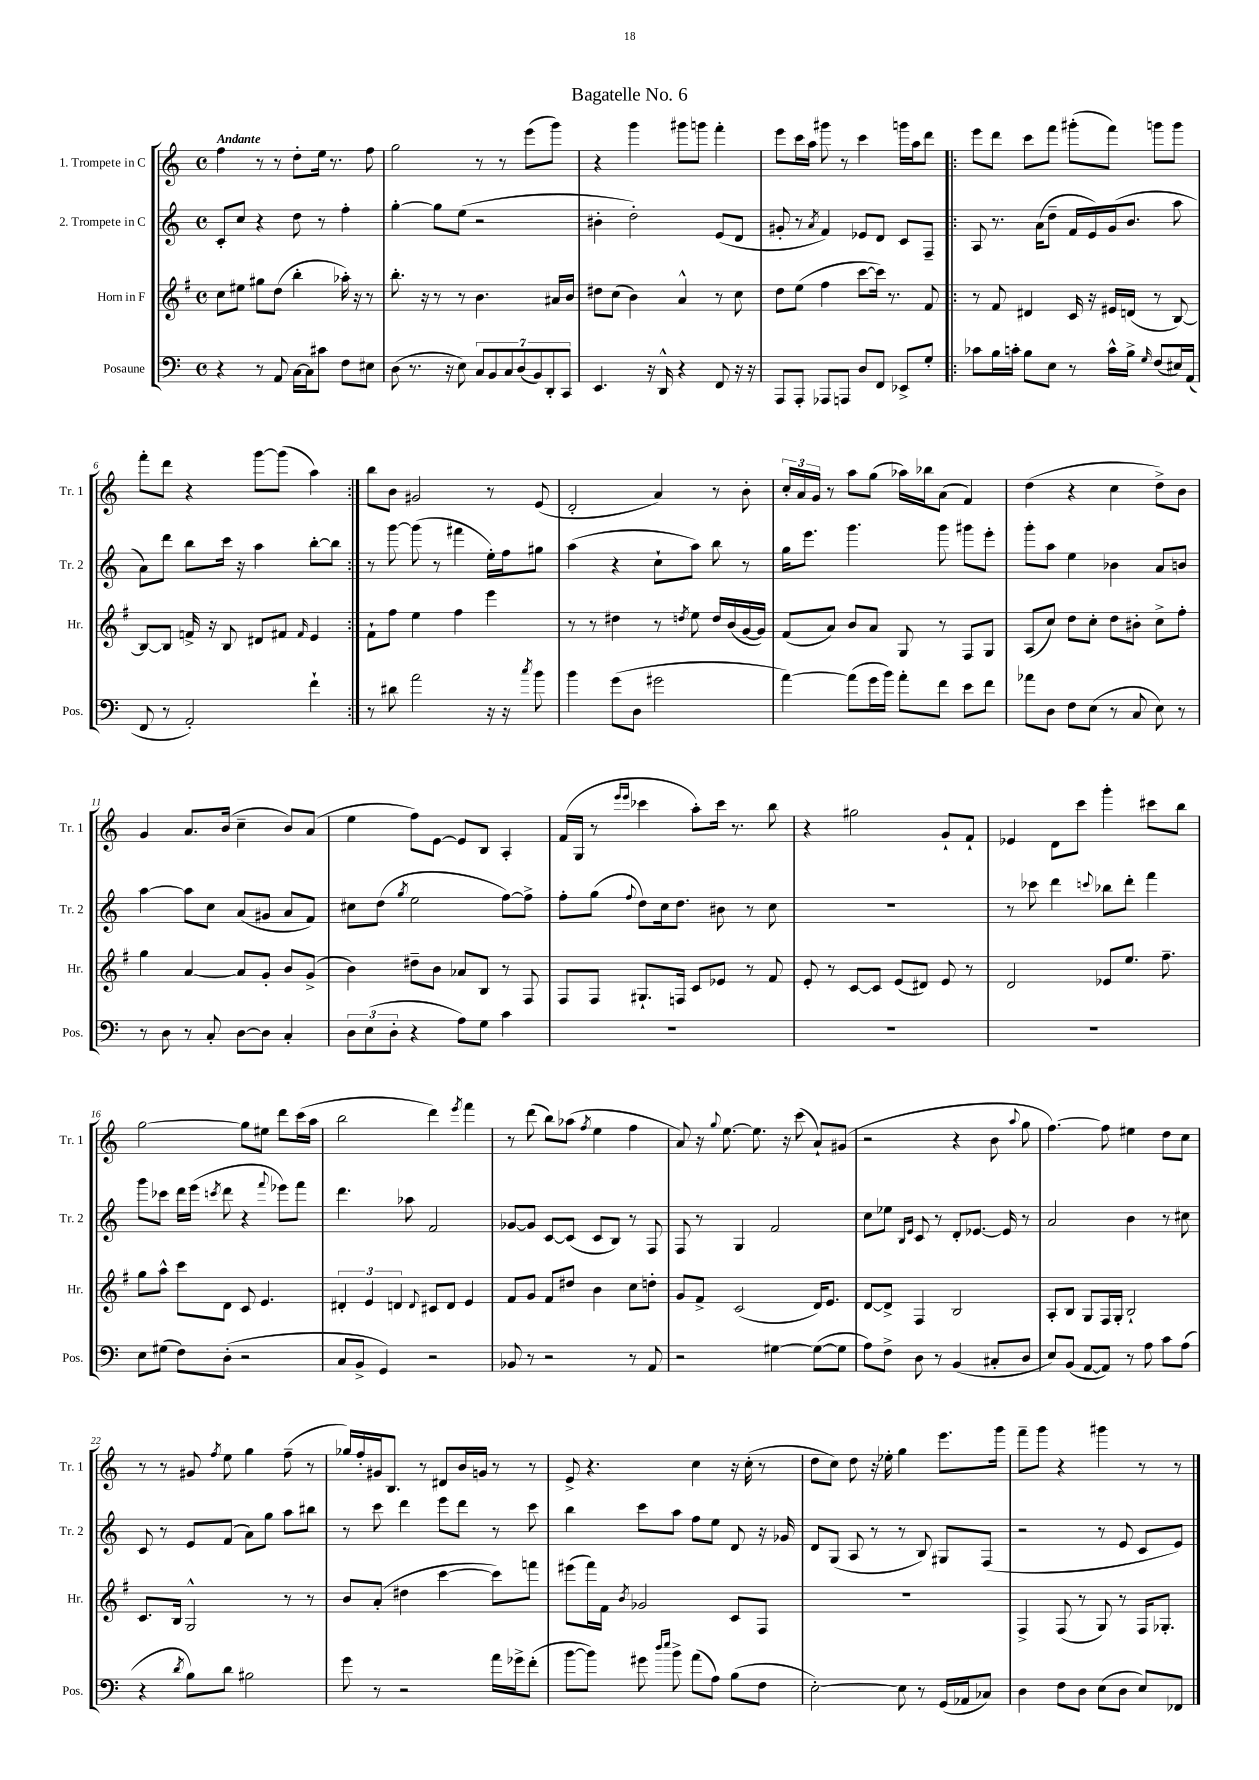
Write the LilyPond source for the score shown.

\header { title = "Bagatelle No. 6" }
<<
\new StaffGroup <<
\new Staff = "s0" \with { instrumentName = "1. Trompete in C" shortInstrumentName = "Tr. 1" } {
    \clef treble \key c \major \defaultTimeSignature \time 4/4 \tempo "Andante"
    \autoBeamOff f''4 r8 r8 d''8[-. e''16] r8. f''8 |
    g''2 r8 r8 e'''8[( g'''8]) |
    r4 g'''4 gis'''8[ g'''8] f'''4-. |
    e'''8[ c'''16 a''16] gis'''8 r8 c'''4 g'''16[ a''16 d'''8] |
    \repeat volta 2 { e'''8[ d'''8] c'''8[ f'''8] gis'''8[-.( f'''8]) g'''8[ g'''8] |
    f'''8[-. d'''8] r4 g'''8[~ g'''8]( a''4) | }
    b''8[ b'8] gis'2 r8 e'8( |
    d'2-. a'4) r8 b'8-. |
    \tuplet 3/2 { c''16[-. a'16 g'16] } r8 a''8[ g''8]( aes''16[) bes''16 a'8]( f'4) |
    d''4( r4 c''4 d''8[->) b'8] |
    g'4 a'8.[ b'16]( c''4-- b'8[) a'8]( |
    e''4 f''8[) e'8]~ e'8[ b8] a4-. |
    f'16[( g16] r8 \grace { e'''16[ e'''16] } ces'''4 a''8[-.) ces'''16] r8. b''8 |
    r4 gis''2 g'8[-! f'8]-! |
    ees'4 d'8[ c'''8] g'''4-. cis'''8[ b''8] |
    g''2~ g''8[ eis''8] d'''8[ c'''16( a''16] |
    b''2 d'''4) \acciaccatura { e'''8 } f'''4 |
    r8 d'''8( b''8[) aes''8]( \acciaccatura { f''8 } e''4 f''4 |
    a'8) r16 \appoggiatura { g''8 } e''8.~ e''8. r16 c'''8( a'8[-!) gis'8]( |
    r2 r4 b'8 \appoggiatura { a''8 } g''8 |
    f''4.~) f''8 eis''4 d''8[ c''8] |
    r8 r8 gis'8 \acciaccatura { f''8 } e''8 g''4 f''8--( r8 |
    ges''16[) f''16-. gis'16 b8.] r8 dis'8[ b'16 g'16] r8 r8 |
    e'8-> r4. c''4 r16 c''16-.( r8 |
    d''8[ c''8]) d''8 r16 ees''16-. g''4 e'''8.[ g'''16] |
    f'''8[-- g'''8] r4 gis'''4 r8 r8 \bar "|." |
}
\new Staff = "s1" \with { instrumentName = "2. Trompete in C" shortInstrumentName = "Tr. 2" } {
    \clef treble \key c \major \defaultTimeSignature \time 4/4
    \autoBeamOff c'8[-. c''8] r4 d''8 r8 f''4-. |
    g''4~-. g''8[ e''8]( r2 |
    bis'4-. d''2-.) e'8[( d'8] |
    gis'8-. r8 \acciaccatura { a'8 } f'4) ees'8[ d'8] c'8[ f8]-- |
    \repeat volta 2 { a8 r8. a'16[( d''8]-- f'16[ e'16) g'16( b'8.] a''8 |
    a'8[) d'''8] b''8[ c'''16] r16 a''4 b''8[~-. b''8] | }
    r8 g'''8~ g'''8( r8 fis'''4 e''16[-.) f''16 gis''8] |
    a''4( r4 c''8[-! a''8]) b''8 r8 |
    g''16[ e'''8.] g'''4. g'''8 gis'''8[ e'''8]-. |
    g'''8[-. a''8] e''4 bes'4 a'8[ b'8] |
    a''4~ a''8[ c''8] a'8[( gis'8] a'8[ f'8]) |
    cis''8[ d''8]( \acciaccatura { g''8 } e''2 f''8[~) f''8]-> |
    f''8[-. g''8]( \appoggiatura { f''8 } d''8[) c''16 d''8.] bis'8 r8 c''8 |
    R1 |
    r8 ces'''8 d'''4 \appoggiatura { c'''8 } bes''8[ d'''8]-. f'''4 |
    g'''8[ ces'''8] d'''16[ e'''16]( \acciaccatura { c'''8 } d'''8 r4 \appoggiatura { f'''8 } ees'''8[) f'''8] |
    d'''4. aes''8 f'2 |
    ges'8[~ ges'8] c'8[~ c'8]( c'8[ b8]) r8 f8 |
    f8 r8 g4 f'2 |
    c''8[ ees''8] \grace { b16[ e'16] } c'8 r8 d'8[-. ees'8.]~ ees'16 r8 |
    a'2 b'4 r8 cis''8 |
    c'8 r8 e'8[ f'8]( a'8[) g''8] a''8[ bis''8] |
    r8 c'''8 d'''4 e'''8[ d'''8] r8 c'''8 |
    b''4 c'''8[ a''8] f''8[ e''8] d'8 r16 ges'16 |
    d'8[ g8]( a8 r8 r8 b8) gis8[ f8]( |
    r2 r8 e'8 c'8[ e'8]) \bar "|." |
}
\new Staff = "s2" \with { instrumentName = "Horn in F" shortInstrumentName = "Hr." } {
    \clef treble \key g \major \defaultTimeSignature \time 4/4
    \autoBeamOff c''8[ eis''8] gis''8[ d''8]( b''4-. aes''16-.) r16 r8 |
    b''8.-. r16 r8 r8 b'4. ais'16[ b'16] |
    dis''8[ c''8]( b'4) a'4-^ r8 c''8 |
    d''8[ e''8]( fis''4 c'''8[~ c'''16]) r8. fis'8 |
    \repeat volta 2 { r8 fis'8 dis'4 c'16 r16 eis'16[ d'16]( r8 b8~) |
    b8[~ b8] f'16-> r16 b8 dis'8[ fis'8] \grace { fis'16 } e'4 | }
    fis'8[-! fis''8] e''4 fis''4 e'''4 |
    r8 r8 dis''4 r8 \acciaccatura { d''8 } e''8 d''16[ b'16( g'16~ g'16]) |
    fis'8[( a'8]) b'8[ a'8] g8 r8 fis8[ g8] |
    a8[( c''8]) d''8[ c''8]-. d''8[ bis'8]-. c''8[-> fis''8]-. |
    g''4 a'4~ a'8[ g'8]-. b'8[ g'8]->( |
    b'4) dis''8[-- b'8] aes'8[ b8] r8 fis8 |
    fis8[ fis8] gis8.[-! f16] c'8[ ees'8] r8 fis'8 |
    e'8-. r8 c'8[~ c'8] e'8[( dis'8]) e'8 r8 |
    d'2 ees'8[ e''8.] fis''8.-- |
    g''8[ a''8]-^ c'''8[ d'8] c'8 e'4. |
    \tuplet 3/2 { dis'4-. e'4 d'4 } \appoggiatura { d'8 } cis'8[ d'8] e'4 |
    fis'8[ g'8] fis'8[ dis''8] b'4 c''8[ d''8]-. |
    g'8[ fis'8]-> c'2( d'16[) e'8.] |
    d'8[~ d'8]-> fis4 b2 |
    a8[-. b8] g8[ fis16 g16]-. b2-! |
    c'8.[ b16] g2-^ r8 r8 |
    b'8[ a'8]-.( dis''4 c'''4~ c'''8[) f'''8] |
    eis'''8[( fis'''16) fis'16] \acciaccatura { b'8 } ges'2 c'8[ fis8] |
    R1 |
    fis4-> fis8( r8 g8) r8 fis16[ ges8.]-. \bar "|." |
}
\new Staff = "s3" \with { instrumentName = "Posaune" shortInstrumentName = "Pos." } {
    \clef bass \key c \major \defaultTimeSignature \time 4/4
    \autoBeamOff r4 r8 a,8 c16[~ c16 cis'8] f8[ eis8] |
    d8( r8. r16 e8) \tuplet 7/4 { c8[ b,8 c8 d8( b,8) d,8-. c,8] } |
    e,4. r16 d,16-^ r4 f,8 r16 r16 |
    a,,8[ a,,8]-. aes,,8[ a,,8] d8[ f,8] ees,8[-> g8]-. |
    \repeat volta 2 { ces'8[ b16 c'16]-. b8[ e8] r8 c'16[-^ b16]-> \grace { g16 } f8[( eis16) a,16]( |
    f,8 r8 a,2-.) f'4-! | }
    r8 dis'8 a'2 r16 r16 \acciaccatura { c''8 } b'8 |
    b'4 g'8[( d8] gis'2 |
    a'4~) a'8[( g'16 b'16]) a'8[-. f'8] e'8[ f'8] |
    aes'8[ d8] f8[ e8]( r8 c8 e8) r8 |
    r8 d8 r8 c8-. d8[~ d8] c4-. |
    \tuplet 3/2 { d8[ e8( d8]-. } r4 a8[) g8] c'4 |
    R1 |
    R1 |
    R1 |
    e8[ gis8]( f8[) d8]-.( r2 |
    c8[ b,8]-> g,4) r2 |
    bes,8 r8 r2 r8 a,8 |
    r2 gis4~ gis8[~( gis8] |
    a8[) f8]-> d8 r8 b,4( cis8[-. d8] |
    e8[) b,8]( a,8[~ a,8]) r8 a8 c'8[ a8]( |
    r4 \acciaccatura { d'8 } b8[) d'8] bis2 |
    g'8 r8 r2 a'16[ ges'16-> f'8]-.( |
    b'8[~ b'8]) gis'8 \grace { d''16[ e''16] } b'8-> a'8[( a8]) b8[( f8] |
    e2~-.) e8 r8 g,16[( aes,16 ces8]) |
    d4 f8[ d8] e8[( d8] e8[) fes,8] \bar "|." |
}
>>
>>
